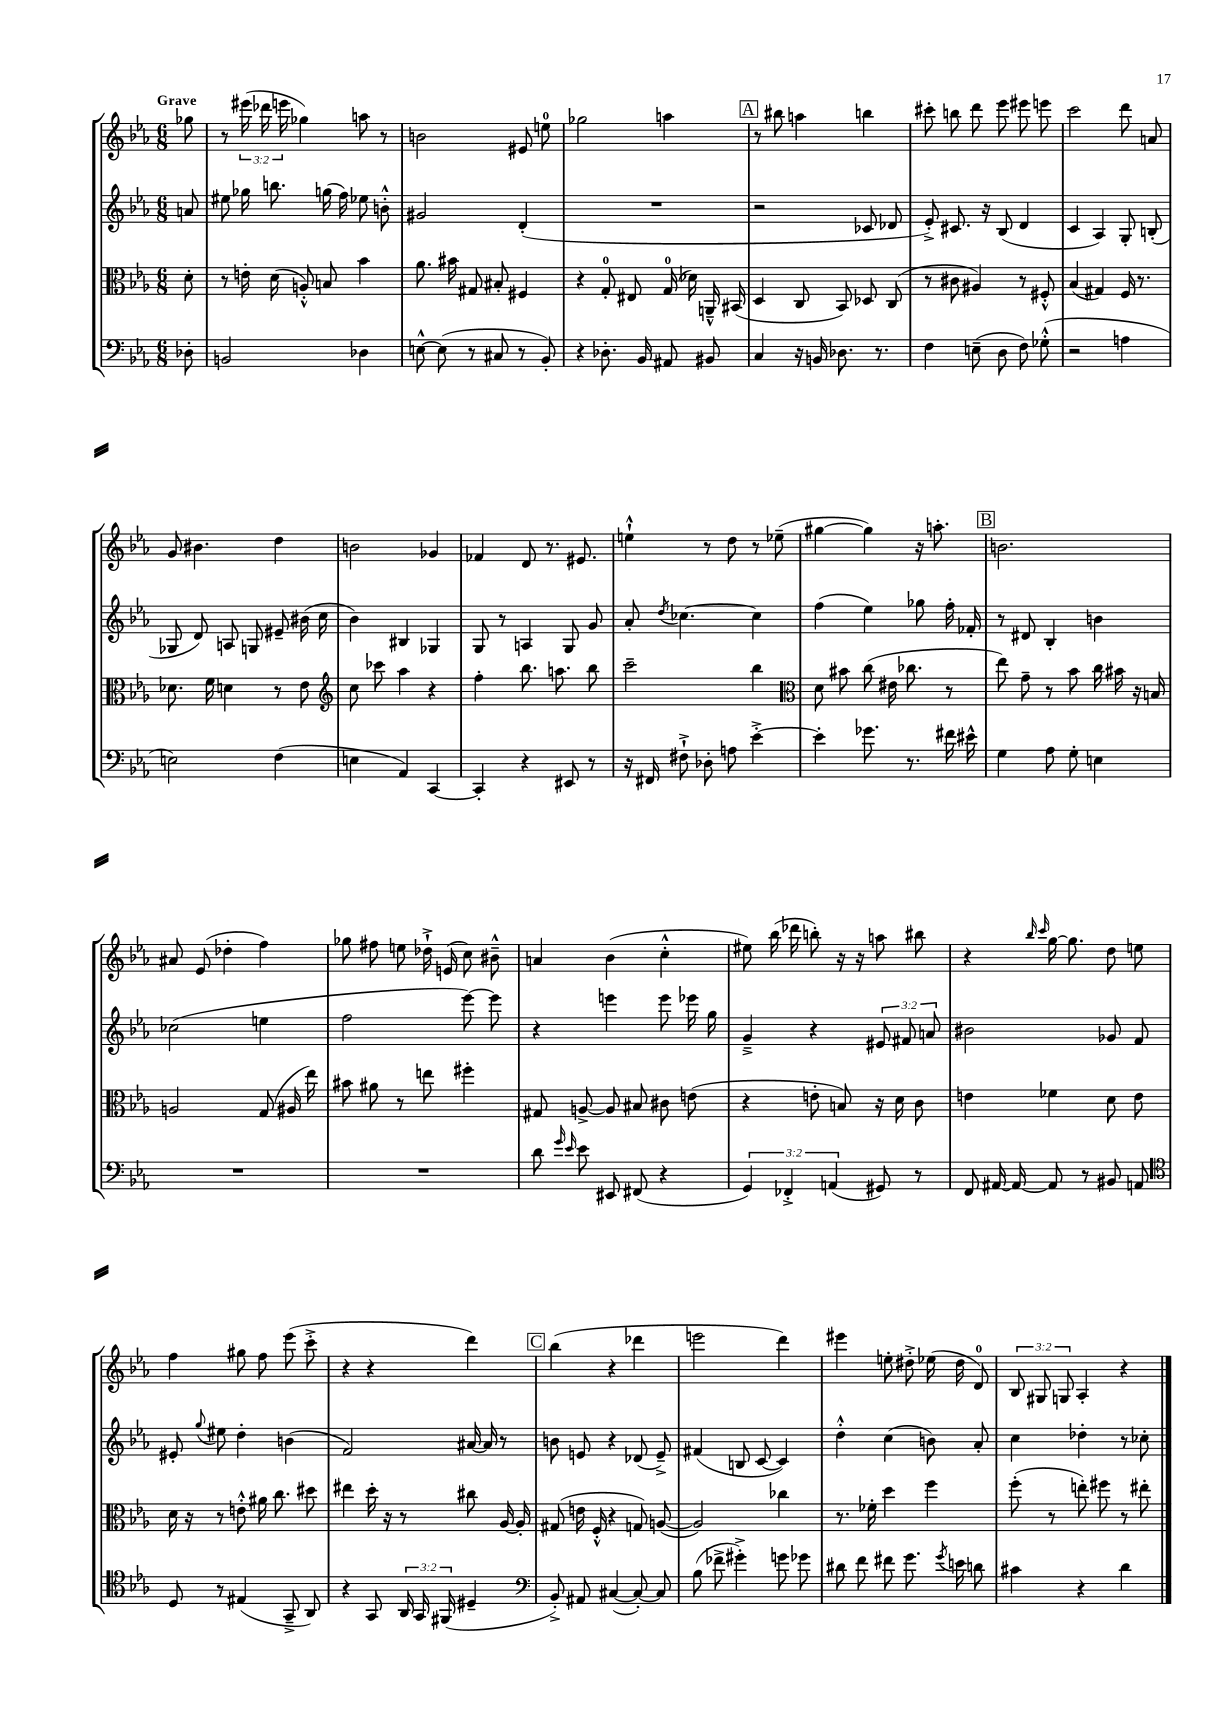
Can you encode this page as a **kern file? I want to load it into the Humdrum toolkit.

**kern	**kern	**kern	**kern
*part4	*part3	*part2	*part1
*staff4	*staff3	*staff2	*staff1
*clefF4	*clefC3	*clefG2	*clefG2
*k[b-e-a-]	*k[b-e-a-]	*k[b-e-a-]	*k[b-e-a-]
*M6/8	*M6/8	*M6/8	*M6/8
=	=	=	=
!	!	!	!LO:TX:a:B:t=Grave
8D-X'\	8d'\	8an/	8gg-X\
=1	=1	=1	=1
2BBn/	8r	8ee#X\	8r
.	16en'\	16gg-X\	(24eee#X\
.	.	.	24ddd-X\
.	(16d\	8.bbn\	.
.	.	.	24eeen\
.	8An'^^/)	.	4gg-X\)
.	8Bn/	(16ggn\	.
.	.	16ff\)	.
4D-X\	4b-\	8ee-X\	8aan\
.	.	8bn'^^\	8r
=2	=2	=2	=2
[8En^^\	8.a-\	2g#X/	2bn\
(8E\]	.	.	.
.	16b#X\	.	.
8r	8G#X/	.	.
8C#X/	8B#X'/	.	.
8r	4F#X/	(4d'/	8e#X/
8BB-'/)	.	.	8een\
=3	=3	=3	=3
4r	4r	2.r	2gg-X\
8.D-X'\	8G'/	.	.
.	8E#X/	.	.
16BB-/	.	.	.
8AA#X/	(16G/	.	4aan\
.	16d-X\)	.	.
8BB#X/	16AAn~^^/	.	.
.	(16BB#X/	.	.
!!LO:REH:place=s1:t=A
=4	=4	=4	=4
4C/	4D/	2r	8r
.	.	.	8bb#X\
16r	8C/	.	4aan\
16BBn/	.	.	.
8.D-X\	8BB-/)	.	.
.	8D-X/	8c-X/	4bbn\
8.r	.	.	.
.	(8C/	8d-X/	.
=5	=5	=5	=5
4F\	8r	8e-'^/)	8ccc#X'\
.	8c#X\	8.c#X/	8bbn\
(8En~\	4A#X/)	.	8ddd\
.	.	16r	.
8D\	.	(8B-/	8eee-\
8F\)	8r	4d/	8eee#X\
(8G-X'^^\	8F#X'^^/	.	8eeen\
=6	=6	=6	=6
2r	(4B-/	4c/	2ccc\
.	4G#X/)	4A-/)	.
4An\	16F/	8G'/	8ddd\
.	8.r	.	.
.	.	(8Bn'/	8an/
!!LO:LB:g=z
=7	=7	=7	=7
2En\)	8.d-X\	8G-X/	8g/
.	.	8d/)	4.b#X\
.	16f\	.	.
.	4dn\	8An/	.
.	.	8Gn/	.
(4F\	8r	8e#X~/	4dd\
.	8e-\	(16b#X\	.
.	.	16cc\	.
=8	=8	=8	=8
*	*clefG2	*	*
4En\	8cc\	4b-\)	2bn\
.	8ccc-X\	.	.
4AA-/)	4aa-\	4B#X/	.
[4CC/	4r	4G-X/	4g-X/
=9	=9	=9	=9
4CC'/]	4ff'\	8G/	4f-X/
.	.	8r	.
4r	8.bb-\	4An/	8d/
.	.	.	8.r
.	8.aan\	.	.
8EE#X/	.	8G/	.
.	.	.	8.e#X/
8r	8bb-\	8g/	.
=10	=10	=10	=10
16r	2ccc~\	8a-'/	4een`^^\
16FF#X/	.	.	.
.	.	8qdd/	.
8F#X`^\	.	[4.cc-X\	.
8D-X'\	.	.	8r
8An\	.	.	8dd\
[4e-'^\	4bb-\	4cc-\]	8r
.	.	.	(8ee-X~\
=11	=11	=11	=11
*	*clefC3	*	*
4e-'\]	8d\	(4ff\	[4gg#X\
.	8b#X\	.	.
8.g-X\	(8cc\	4ee-\)	4gg#\])
.	16e#X\	.	.
8.r	8.cc-X\	.	.
.	.	8gg-X\	16r
.	.	.	8.aan'\
16f#X\	8r	16ff'\	.
16e#X^^\	.	16f-X'/	.
!!LO:REH:place=s1:t=B
=12	=12	=12	=12
4G\	8ee-\)	8r	2.bn\
.	8g~\	8d#X/	.
8A-\	8r	4B-'/	.
8G'\	8b-\	.	.
4En\	16cc\	4bn\	.
.	16b#X\	.	.
.	16r	.	.
.	16Bn/	.	.
!!LO:LB:g=z
=13	=13	=13	=13
2.r	2An/	(2cc-X\	8a#X/
.	.	.	(8e-/
.	.	.	4dd-X'\
.	(8G/	4een\	4ff\)
.	16A#X/	.	.
.	16ee-\)	.	.
=14	=14	=14	=14
2.r	8b#X\	2ff\	8gg-X\
.	8a#X\	.	8ff#X\
.	8r	.	8een\
.	8een\	.	16dd-X`^\
.	.	.	(16en/
.	4ff#X'\	[8eee-\)	8cc\)
.	.	8eee-\]	8b#X~^^\
=15	=15	=15	=15
8d\	8G#X/	4r	4an/
16qqg/	.	.	.
16qqe-/	.	.	.
8e-\	[8An^/	.	.
8EE#X/	8A/]	4eeen\	(4b-\
(8FF#X/	8B#X/	.	.
4r	8c#X\	8eee\	4cc'^^\
.	(8en\	16eee-X\	.
.	.	16gg\	.
=16	=16	=16	=16
6GG/)	4r	4g~^/	8ee#X\)
.	.	.	(16bb-\
6FF-X'^/	.	.	.
.	.	.	16ddd-X\
.	8en'\	4r	8bbn'\)
(6AAn/	.	.	.
.	8Bn/)	.	16r
.	.	.	16r
8GG#X/)	16r	12e#X/	8aan\
.	16d\	.	.
.	.	12f#X/	.
8r	8c\	.	8bb#X\
.	.	12an/	.
=17	=17	=17	=17
8FF/	4en\	2b#X\	4r
[16AA#X/	.	.	.
16AA#/_	.	.	.
.	.	.	16qqbb-/
.	.	.	16qqccc/
8AA#/]	4f-X\	.	[16gg\
.	.	.	8.gg\]
8r	.	.	.
8BB#X/	8d\	8g-X/	8dd\
8AAn/	8e\	8f/	8een\
!!LO:LB:g=z
=18	=18	=18	=18
*clefC4	*	*	*
8D/	16d\	8e#X'/	4ff\
.	16r	.	.
.	.	8qqgg/	.
8r	8r	8ee#X\	.
(4E#X/	8en'^^\	4dd'\	8gg#X\
.	16a#X\	.	8ff\
.	8.cc\	.	.
8GG~^/	.	(4bn\	(8eee-\
8AA-/)	8dd#X\	.	8ccc'^\
=19	=19	=19	=19
4r	4ee#X\	2f/)	4r
8GG/	16dd'\	.	4r
.	16r	.	.
24AA-/	8r	.	.
24GG/	.	.	.
(24FF#X/	.	.	.
4D#X~/	8cc#X\	[16a#X/	4ddd\)
.	.	16a#/]	.
.	[16A-/	8r	.
.	16A-'/]	.	.
!!LO:REH:place=s1:t=C
=20	=20	=20	=20
*clefF4	*	*	*
8BB-'^/)	(8G#X/	8bn\	(4bb-\
8AA#X/	16en\	8en/	.
.	16F'^^/	.	.
([4C#X/	4r	4r	4r
8C#'/_)	8Gn/)	(8d-X/	4ddd-X\
8C#/]	([8An/	8e~^/)	.
=21	=21	=21	=21
(8B-\	2A/])	(4f#X/	2eeen\
8f-X^\	.	.	.
4g#X'^\)	.	8Bn/	.
.	.	[8c/	.
8gn\	4cc-X\	4c/])	4ddd\)
8g-X\	.	.	.
=22	=22	=22	=22
8d#X\	8.r	4dd'^^\	4eee#X\
8f\	.	.	.
.	16f-X'\	.	.
8f#X\	4dd\	(4cc\	8een'\
8.g\	.	.	8dd#X'^\
.	4ff\	8bn\)	(16ee-X\
8qg/	.	.	.
16en\	.	.	16dd#\
8dn\	.	8a-'/	8d/)
=23	=23	=23	=23
4c#X\	(8ff'\	4cc\	12B-/
.	.	.	12G#X/
.	8r	.	.
.	.	.	12Gn/
4r	8een'\)	4dd-X'\	4A-'/
.	8ff#X\	.	.
4d\	8r	8r	4r
.	8ee#X'\	8cc-X'\	.
==	==	==	==
*-	*-	*-	*-
